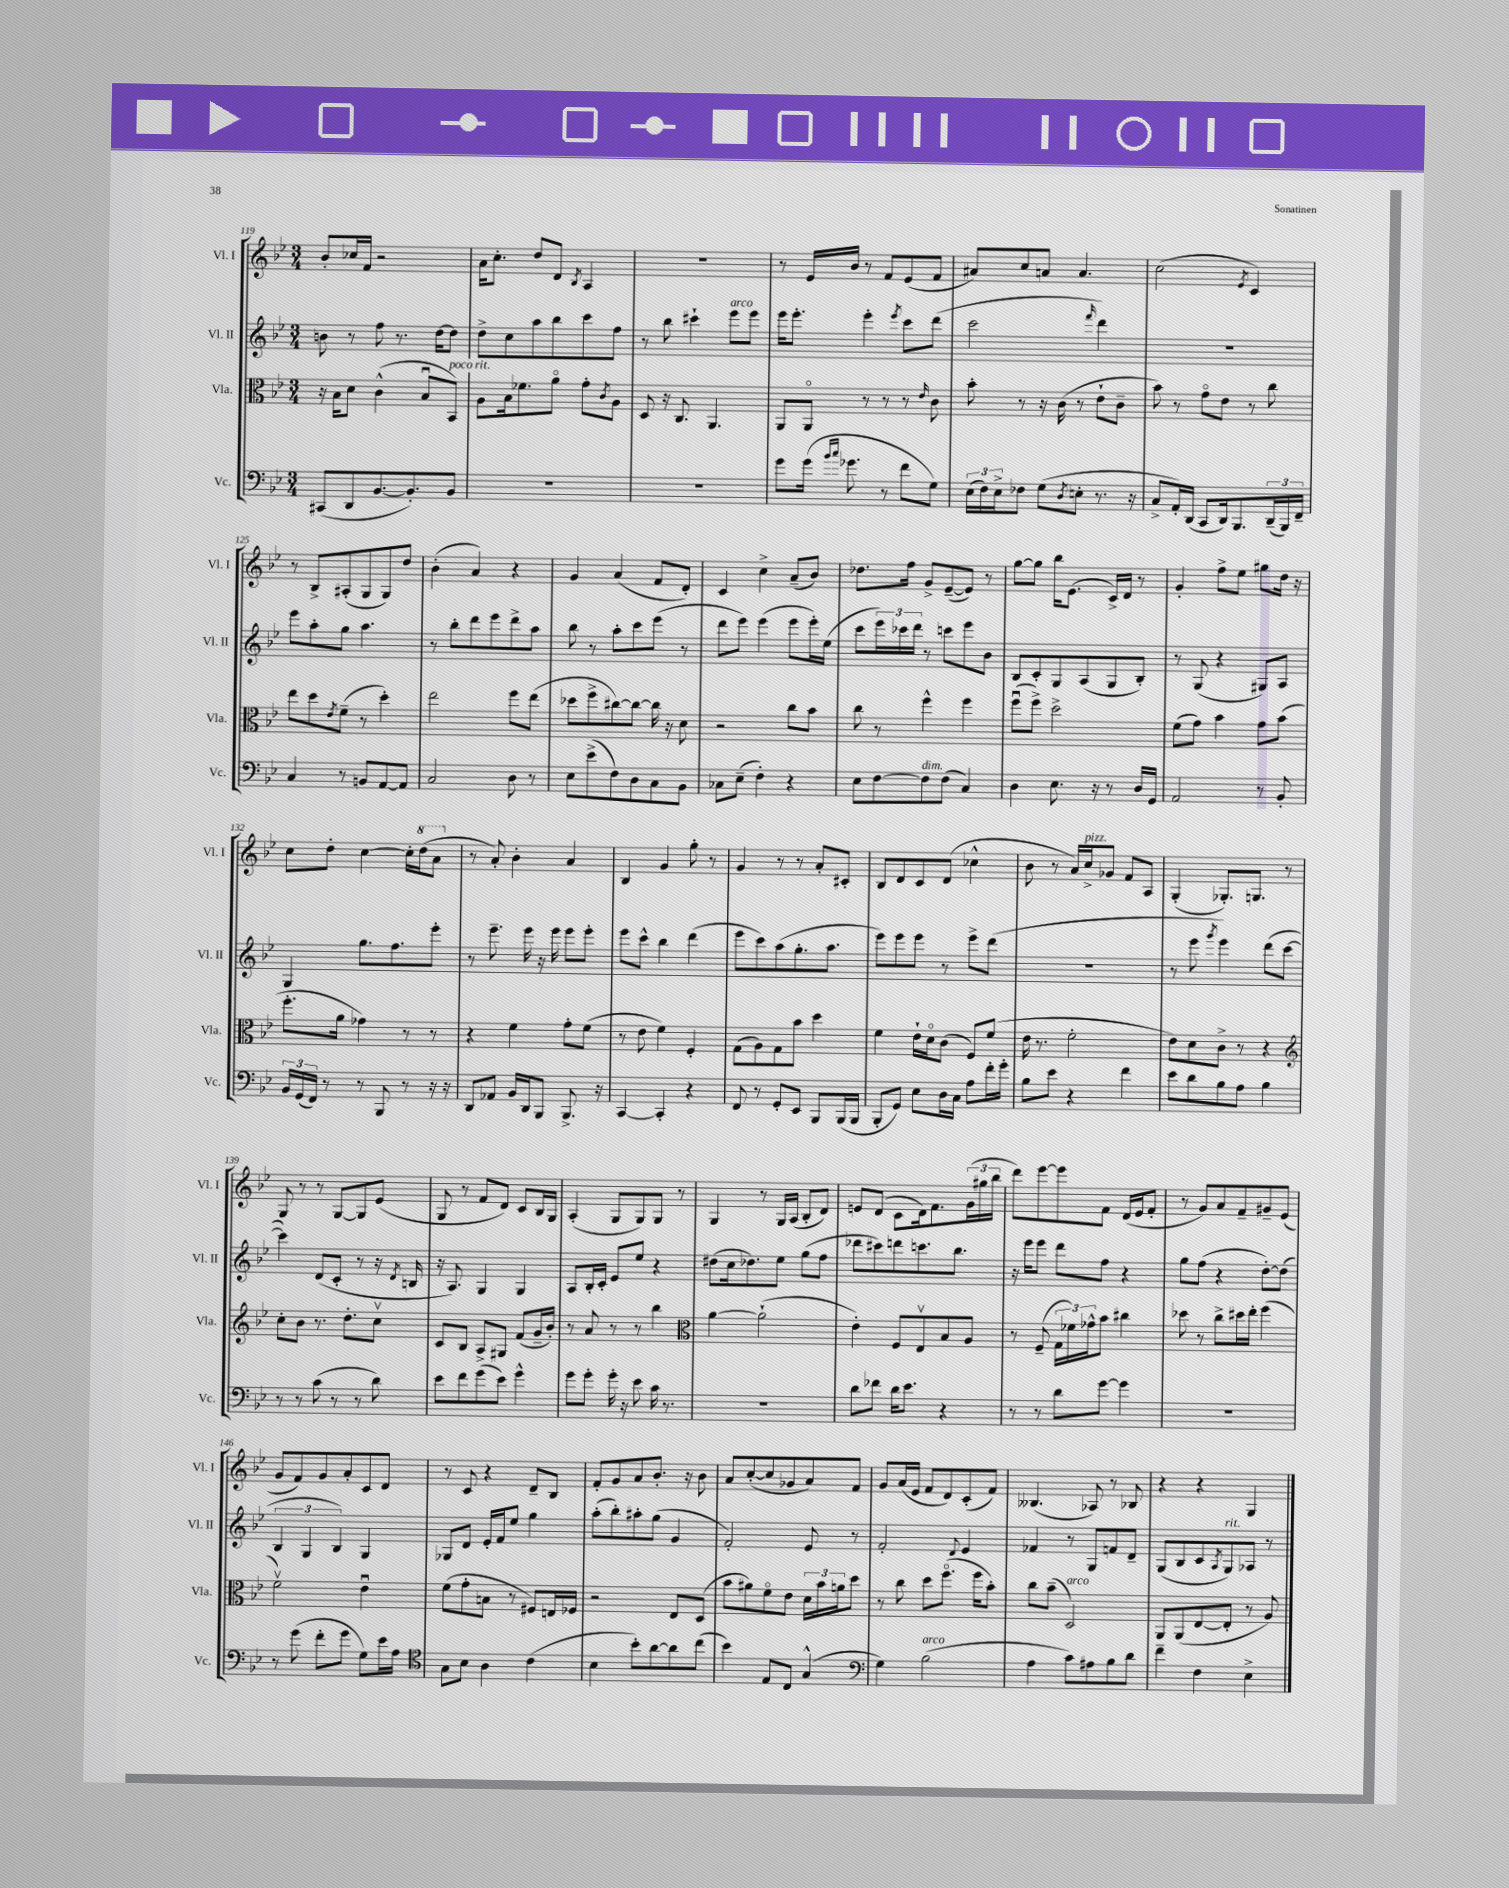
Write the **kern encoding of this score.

**kern	**kern	**kern	**kern
*staff4	*staff3	*staff2	*staff1
*clefF4	*clefC3	*clefG2	*clefG2
*k[b-e-]	*k[b-e-]	*k[b-e-]	*k[b-e-]
*M3/4	*M3/4	*M3/4	*M3/4
(8CC#/L	16r	8b\	8b-'/L
.	16B-\LK	.	.
8DD/	8d\J	8r	16cc-/L
.	.	.	16f/JJ
[8.BB-/	(4c^^\	8ff\	2r
.	.	8.r	.
8.BB-'/])	.	.	.
.	8B-u/L	.	.
.	.	[16dd\LK	.
8BB-/J	8BB-/J)	8dd\]J	.
=	=	=	=
2.r	8A\L	8dd^\L	16a\LK
.	.	.	8.cc'\J
.	16B-\k	8cc\	.
.	8.f-\	.	.
.	.	8aa\	8dd/L
.	8ao\J	8bb-\	8d/J
.	.	.	8qB-/
.	8g'\L	8ccc\	4A/
.	8qc/	.	.
.	8A\J	8ff\J	.
=	=	=	=
2.r	8D/	8r	2.r
.	16r	8bb-\	.
.	8.C/	.	.
.	.	4ccc#`\	.
.	4.AA/	.	.
.	.	8eee-\L	.
.	.	8eee-\J	.
=	=	=	=
8g\L	8AA/L	16eee-\LK	8r
.	.	8.eee-'\J	.
(16g\Jk	8AAo/J	.	16e-/LL
16qqb-/LL	.	.	.
16qqcc/JJ	.	.	.
8.g-\	.	.	16b-/JJ
.	8r	4eee-'\	8r
8r	8r	.	8f/L
.	.	8qeee-/	.
8f\L	8r	8ccc\L	(8e-/
.	16qqe-/	.	.
8G\J)	8c\	(8ddd\J	8f/J
=	=	=	=
(24E-\LL	8b-'\	2ccc\	8a#/L)
24F\)	.	.	.
24E-^\J	.	.	.
8F-\J	8r	.	8cc/
(8G\L	16r	.	8a/J
.	(16c\	.	.
8qD/	.	.	.
8E'\J	8r	.	4.a/
.	.	16qqfff/	.
8.r	8e-`\L	4ddd\)	.
.	8c~\J	.	.
16r	.	.	.
=	=	=	=
8C^/L	8b-\)	2.r	(2cc\
16AA'/L)	8r	.	.
(16DD/JJ	.	.	.
8CC/L	8go\L	.	.
16DD/k)	8e-\J	.	.
8.BBB-/	.	.	.
.	.	.	8qe-/
.	8r	.	4c/)
(24DD~/L	8cc\	.	.
24BBB-/)	.	.	.
24FF~/JJ	.	.	.
=	=	=	=
4C/	8ee-\L	8eee-\L	8r
.	8dd\	8aa'\	8B-^/L
.	8qe-/	.	.
8r	(8f~\J	8gg\J	(8A#'/
8BB/L	8r	4.aa\	8G/
[8AA/	4dd'\)	.	8G/)
8AA/]J	.	.	8dd/J
=	=	=	=
2C/	2ee-\	8r	(4b-'\
.	.	8bb-'\L	.
.	.	8ddd\	4a/)
.	.	8eee-\	.
8D\	8ff\L	8ddd^\	4r
8r	(8ee-\J	8aa\J	.
=	=	=	=
8E-\L	8dd-\L	8bb-\	4g/
(8e-^\	8ff^\	8r	.
8F\)	[8cc#\)	8aa'\L	(4a/
8D\	8cc#\_J	8ccc\	.
8C\	16cc#\]	(8eee-\J	8f/L
.	16r	.	.
8BB-\J	8d\	8r	8d'/J)
=	=	=	=
8C-\L	2r	8ddd\L	4c/
(8E-~\J	.	8eee-\J)	.
4F'\)	.	(4eee-\	4cc^\
4r	8cc\L	8eee-\L	(8a~/L
.	8b-\J	16eee-'\L)	8b-/J)
.	.	(16ee-\JJ	.
=	=	=	=
8E-\L	8cc\	8ccc\L	8.dd-\L
[8F\	8r	24eee-\L)	.
.	.	24ccc-\	.
.	.	.	16ff\Jk
.	.	24ddd\JJ	.
8F\]	4ff^^\	8r	8g^/L
(8F\J	.	8ccc\L	([8e-~/
4C/)	4ff\	8eee-\	8e-/]J)
.	.	8b-\J	8r
=	=	=	=
4D\	(8ffu\L	8B-/L	[8gg\L
.	8ff^\J)	8c'/	8gg\]J
8.E-\	2dd^\	8G/	16bb-\LK
.	.	.	(8.e-\J
.	.	(8A/	.
16r	.	.	.
8r	.	8G/	16c^/LL)
.	.	.	16d/JJ
16D/LL	.	8B-'/J)	8r
16GG/JJ	.	.	.
=	=	=	=
2AA/	(8f\L	8r	4g'/
.	8g\J)	(8G/	.
.	4b-\	4r	8ff^\L
.	.	.	8ee-\J
8r	8g\L	8G#/L)	8gg#\L
8BB-'/	(8b-\J	8A/J	16dd\Jk
.	.	.	16r
=	=	=	=
24BB-/LL	8.ff'\L	4G/	8cc\L
(24GG/	.	.	.
24FF/JJ)	.	.	.
8r	.	.	8dd'\J
.	16a\Jk	.	.
8r	4g-\)	8.gg\L	[4cc\
8BBB-/	.	.	.
.	.	8.ff\	.
8r	8r	.	16cc'\]LL
.	.	.	(16ddd\J
16r	8r	8eee-'\J	8aa\J
16r	.	.	.
=	=	=	=
8DD/L	4r	8r	8r
8AA-/J	.	8.eee-~\	8a'/)
16BB-/LL	4f\	.	4b-'\
16DD/J	.	16eee-\	.
8BBB-/J	.	16r	.
.	.	16eee-\	.
8.BBB-^/	8g'\L	8eee-\L	4a/
.	(8f\J	8eee-'\J	.
16r	.	.	.
=	=	=	=
[4CC/	8r	8eee-\L	4B-/
.	8e-\	8ccc^^\J	.
4CC'/]	4f\)	4bb-\	4g/
4r	4F'/	(4ddd\	8gg'\
.	.	.	8r
=	=	=	=
8FF/	(8G\L	8eee-\L	4g/
8r	8A\)	8ccc\)	.
8GG'/L	8G\	(8aa\	8r
8EE-/J	8b-\J	8.gg'\	8r
8BBB-/L	4dd\	.	8a'/L
.	.	8.aa\J	.
(16BBB-/L	.	.	8c#'/J
16BBB-/JJ	.	.	.
=	=	=	=
8BBB-'/L	4f\	8eee-\L)	8B-/L
8GG/J)	.	8eee-\	8d/
8E-\L	16e-`\LL	8eee-\J	8c/
.	16do\J	.	.
16D\L	(8c\J	8r	(8d/J
16C\JJ	.	.	.
8A\L	8F/L)	8eee-^\L	4cc-^^\
16f'\L	(8f/J	(8ddd\J	.
16g'\JJ	.	.	.
=	=	=	=
8B-\L	16e-\	2.r	8b-\
.	8.r	.	.
8e-\J	.	.	8r
4r	2f'\	.	16a/LL)
.	.	.	16cc^/J
.	.	.	8g-/J
4f\	.	.	8f/L
.	.	.	8A/J
=	=	=	=
8e-\L	8e-\L)	8r	(4G'/
8d\	8d\	8eee-\	.
.	.	8qggg/	.
8B-\	8c^\J	4eee-\)	8.G-'/L)
8A\J	8r	.	.
.	.	.	8.G/J
4B-\	4r	(8ddd\L	.
.	.	[8ccc\J	8r
=	=	=	=
*	*clefG2	*	*
8r	8cc'\L	4ccc\])	8G/
8r	8b-\J	.	8r
(8c\	8.r	(8d/L	8r
8r	.	8c'/J	[8G/L
.	8.dd'\L	.	.
8r	.	8r	8G/]
8d\)	8ccv\J	16r	(8e-/J
.	.	8qd/	.
.	.	16B/	.
=	=	=	=
8e-\L	8c/L	16r	8G/
.	.	8.A/)	.
8f\	8B-/J	.	8r
(8g\	8A^/L	4G/	8f/L
8e-\J)	8G#/J	.	8d/J)
4g^^\	(8f/L	4G/	8c/L
.	16g~/L	.	16B-/L
.	16b-'/JJ)	.	16G/JJ
=	=	=	=
8g\L	8r	8A/L	(4A'/
8g'\J	8a/	16B-'/L	.
.	.	16c'/JJ	.
16g'\	8r	8e-/L	8G/L
16r	.	.	.
8e-\	8r	8ee-/J	8G/)
16c\	4bb-\	4r	8G/J
8.r	.	.	.
.	.	.	8r
=	=	=	=
*	*clefC3	*	*
2.r	[4a\	(8dd#\L	4G/
.	.	16cc\k	.
.	.	8.dd-\)	.
.	(2a`\]	.	8r
.	.	8ee-\J	16G/LL
.	.	.	(16A/JJ
.	.	(8gg\L	8B-'/L
.	.	8ff\J	8d/J)
=	=	=	=
8d\L	4e-'\)	8ddd-\L	8e/L
8f-\J	.	8ccc#\)	(8d/J
16d\LK	8F/L	8ddd\	8c\L
8.e-\J	.	.	.
.	8E-v/	8.ccc\	16d\k)
.	.	.	8.f\
4r	8B-/	.	.
.	.	8.bb-\J	.
.	8A/J	.	(24g\L
.	.	.	24gg#\
.	.	.	24bb-\JJ
=	=	=	=
8r	8r	16r	8ddd\L)
.	.	16eee-\LK	.
8r	(8F~/	8eee-\J	[8eee-\
8d\L	24G\LL	8ddd\L	8eee-\]
.	24f-\)	.	.
.	24g-^^\J	.	.
[8g\J	8b-\J	8ff\J	8f\J
4g\]	4cc#\	4r	(16d/LL
.	.	.	16e-/J
.	.	.	8f'/J
=	=	=	=
2.r	8dd-\	8gg\L	8r
.	8r	(8ff\J	8g/L)
.	8cc^\L	4r	8a/
.	16dd#\L	.	8f~/
.	16ee-'\JJ	.	.
.	(4ff\	[8dd'\L)	8g#~/
.	.	(8dd\]J	(8e-/J
=	=	=	=
8r	2fv\)	6B-/	8g/L
(8g\	.	.	8f/)
.	.	6G/	.
8f'\L	.	.	8g/
.	.	6B-/)	.
8g\J	.	.	8a'/
8G\L)	4e-u\	4G/	8c/
16e-\L	.	.	8d/J
16A\JJ	.	.	.
=	=	=	=
*clefC4	*	*	*
8G\L	(8f\L	8G-/L	8r
8B-\J	8g'\	8d/J	8c/
4A\	8B\J	16e-'/LL	4r
.	.	16f/J	.
.	8r	8ee-/J	.
(4c\	8F#/L)	4gg\	8d~/L
.	16E/L	.	8B-/J
.	16F-/JJ	.	.
=	=	=	=
4B-\	2r	(8aa'\L	8f'/L
.	.	8bb-'\)	8g/
8b-'\L)	.	8aa#'\	8a/
[8a\	.	(8gg\J	8.b-'/J
8a\]	8E-/L	4g/	.
.	.	.	16r
(8cc\J	(8D/J	.	8b-\
=	=	=	=
4b-\)	8b-\L	2f'/)	8a/L
.	8a#\)	.	([8cc'/
8E-/L	8fo\	.	8cc/]
8C/J	8e-\J	.	8g-/
(4G^^/	24d\LL	8e-/	8a/)
.	24b-\	.	.
.	24a\J	.	.
.	8dd\J	8r	8f/J
=	=	=	=
*clefF4	*	*	*
4G\)	8r	2f'/	8g/L
.	8cc\	.	(16a/L
.	.	.	16e-/JJ
(2B-\	8dd\L	.	8f/L
.	(8.ffo\J	.	8d/)
.	.	8qqd/	.
.	.	4e-/	(8c'/
.	16ff\LK	.	.
.	8b-'\J)	.	8f/J)
=	=	=	=
4A\	8cc\L	4f-/	(4.B--/
.	(8b-~\J	.	.
8c\L)	2D/)	8r	.
8A#\	.	8G/L	8A-/)
8B-\	.	8f/	8r
8d\J	.	8d~/J	8B-/
=	=	=	=
4f~\	8AA/L	(8G/L	4r
.	(8AA/	8B-/	.
4F\	[8E-/	8c/	4r
.	.	8qA/	.
.	8E-'/]J	8G/)	.
4E-^\	8r	8A-/J	4G/
.	8A/)	8r	.
==	==	==	==
*-	*-	*-	*-
